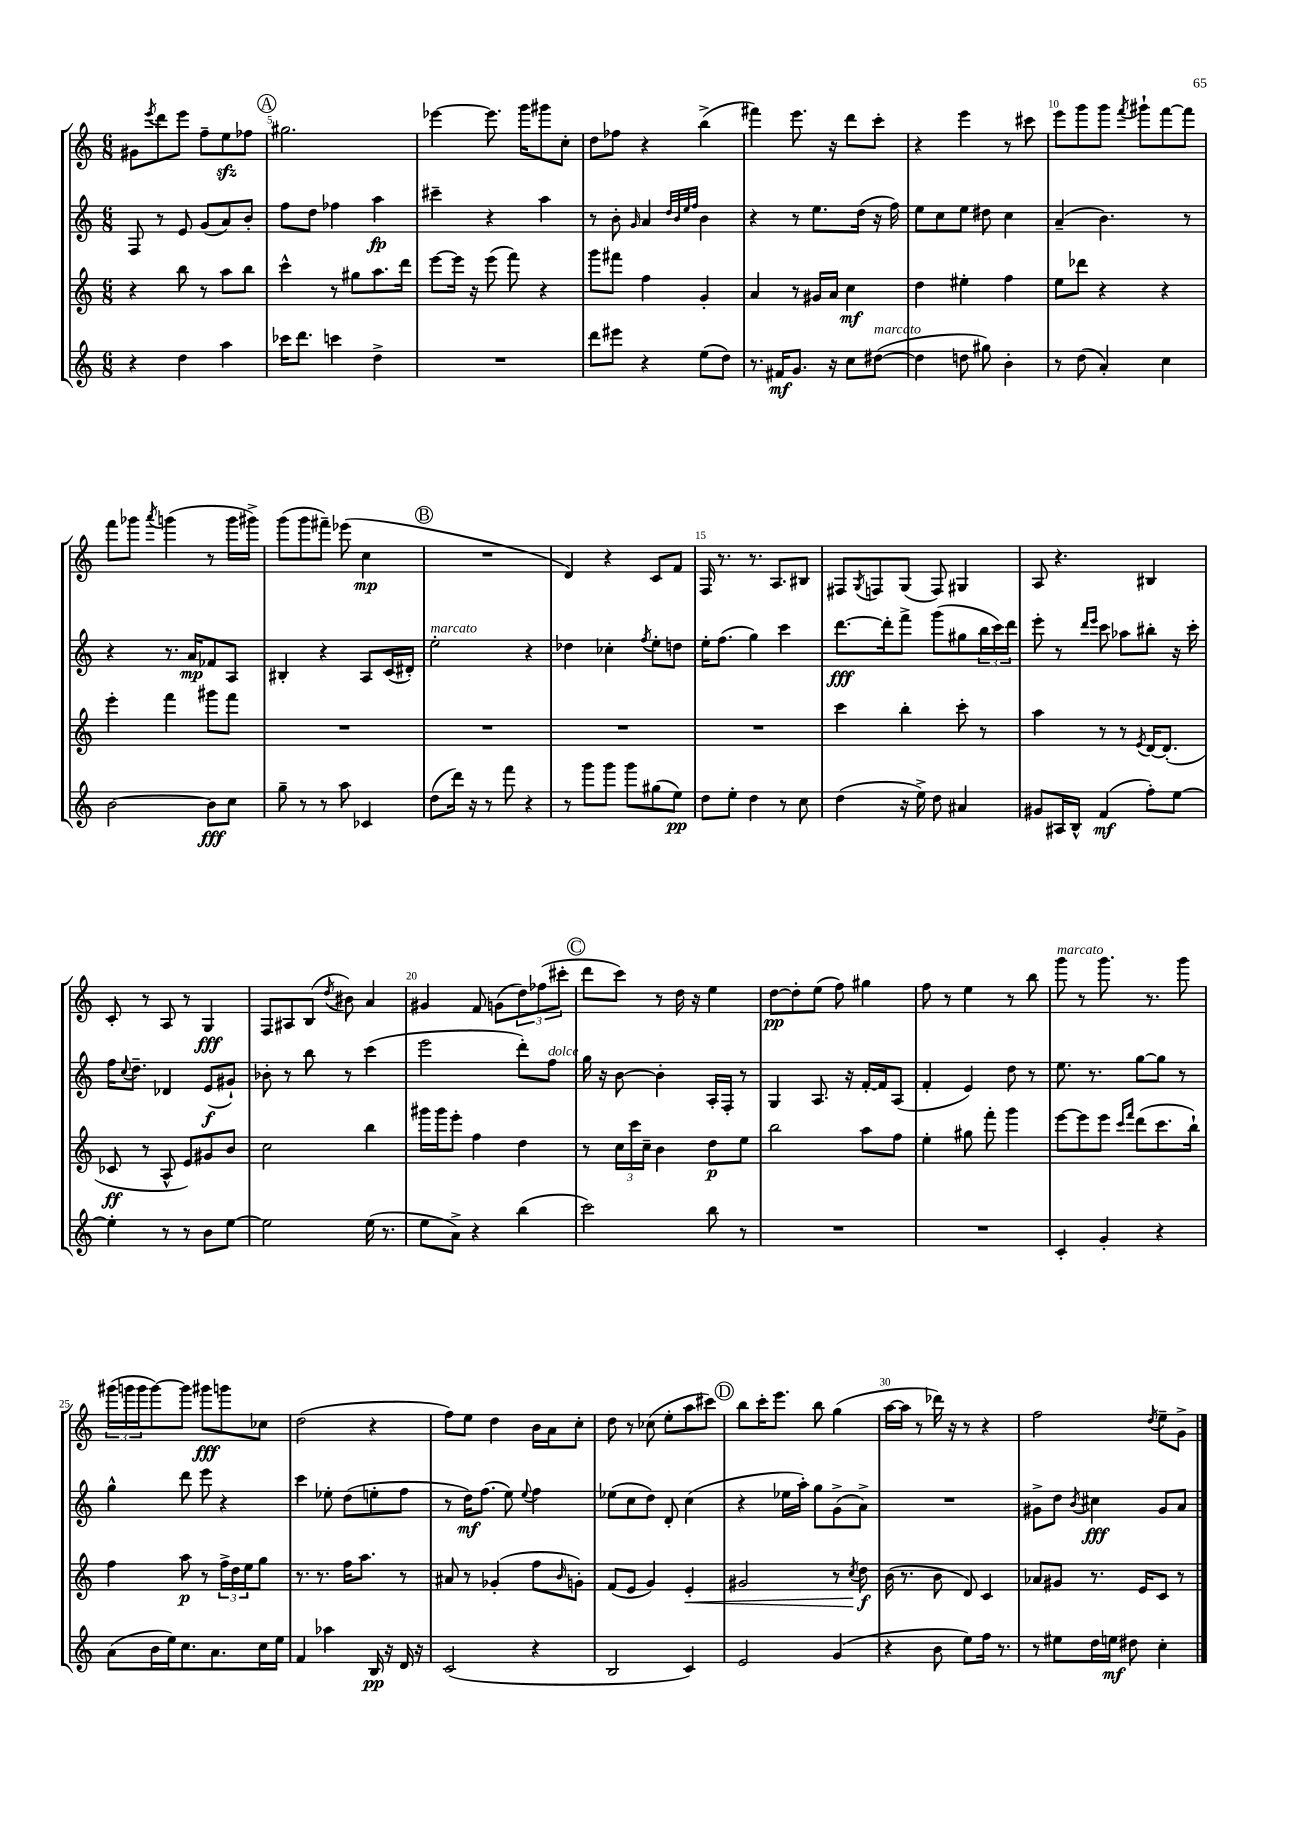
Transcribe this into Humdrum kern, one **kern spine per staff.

**kern	**dynam	**kern	**dynam	**kern	**dynam	**kern	**dynam
*part4	*part4	*part3	*part3	*part2	*part2	*part1	*part1
*staff4	*staff4	*staff3	*staff3	*staff2	*staff2	*staff1	*staff1
*clefG2	*	*clefG2	*	*clefG2	*	*clefG2	*
*k[]	*	*k[]	*	*k[]	*	*k[]	*
*M6/8	*	*M6/8	*	*M6/8	*	*M6/8	*
=4	=4	=4	=4	=4	=4	=4	=4
4r	.	4r	.	8F/	.	8g#X\L	.
.	.	.	.	.	.	8qeee/	.
.	.	.	.	8r	.	8ddd\	.
4dd\	.	8bb\	.	8e/	.	8eee\J	.
.	.	8r	.	(8g/L	.	8ff~\L	.
4aa\	.	8aa\L	.	8a/)	.	8eezz\	.
.	.	8bb\J	.	8b'/J	.	8ff-X\J	.
!!LO:REH:place=s1:t=A
=5	=5	=5	=5	=5	=5	=5	=5
16ccc-X\KL	.	4ccc^^\	.	8ff\L	.	2.gg#X\	.
8.ddd\J	.	.	.	.	.	.	.
.	.	.	.	8dd\J	.	.	.
4cccn\	.	8r	.	4ff-X\	.	.	.
.	.	8gg#X\L	.	.	.	.	.
4dd^\	.	8.aa\	.	4aa\	fp	.	.
.	.	16ddd\Jk	.	.	.	.	.
=6	=6	=6	=6	=6	=6	=6	=6
2.r	.	[8eee\L	.	4ccc#X~\	.	[4eee-X\	.
.	.	16eee\Jk]	.	.	.	.	.
.	.	16r	.	.	.	.	.
.	.	(8eee\	.	4r	.	8.eee-\]	.
.	.	8fff\)	.	.	.	.	.
.	.	.	.	.	.	16ggg\KL	.
.	.	4r	.	4aa\	.	8ggg#X\	.
.	.	.	.	.	.	8cc'\J	.
=7	=7	=7	=7	=7	=7	=7	=7
8ddd\L	.	8ggg\L	.	8r	.	8dd\L	.
8eee#X\J	.	8fff#X\J	.	8b'\	.	8ff-X\J	.
.	.	.	.	16qqg/	.	.	.
4r	.	4ff\	.	4a/	.	4r	.
.	.	.	.	32qqdd/LLL	.	.	.
.	.	.	.	32qqb/	.	.	.
.	.	.	.	32qqee/	.	.	.
.	.	.	.	32qqff/JJJ	.	.	.
(8ee\L	.	4g'/	.	4b\	.	(4bb^\	.
8dd\J)	.	.	.	.	.	.	.
=8	=8	=8	=8	=8	=8	=8	=8
8.r	.	4a/	.	4r	.	4fff#X\)	.
16f#X/KL	mf	.	.	.	.	.	.
8.g/J	.	8r	.	8r	.	8.eee\	.
.	.	16g#X/LL	.	8.ee\L	.	.	.
16r	.	16a/JJ	.	.	.	16r	.
8cc\L	.	4cc\	mf	.	.	8ddd\L	.
.	.	.	.	(16dd\Jk	.	.	.
!LO:TX:a:i:t=marcato	!	!	!	!	!	!	!
([8dd#X\J	.	.	.	16r	.	8ccc'\J	.
.	.	.	.	16ff\)	.	.	.
=9	=9	=9	=9	=9	=9	=9	=9
4dd#\]	.	4dd\	.	8ee\L	.	4r	.
.	.	.	.	8cc\	.	.	.
8ddn\	.	4ee#X'\	.	8ee\J	.	4eee\	.
8gg#X\)	.	.	.	8dd#X\	.	.	.
4b'\	.	4ff\	.	4cc\	.	8r	.
.	.	.	.	.	.	8ccc#X\	.
=10	=10	=10	=10	=10	=10	=10	=10
8r	.	8ee\L	.	(4a~/	.	8eee\L	.
(8dd\	.	8ddd-X\J	.	.	.	8ggg\	.
4a'/)	.	4r	.	4.b\)	.	8ggg\J	.
.	.	.	.	.	.	8qfff/	.
.	.	.	.	.	.	8ggg#X`\L	.
4cc\	.	4r	.	.	.	[8fff\	.
.	.	.	.	8r	.	8fff\J]	.
!!LO:LB:g=z
=11	=11	=11	=11	=11	=11	=11	=11
[2b\	.	4eee'\	.	4r	.	8fff\L	.
.	.	.	.	.	.	8ggg-X\J	.
.	.	.	.	.	.	8qaaa/	.
.	.	4fff\	.	8.r	.	(4gggn\	.
.	.	.	.	16a/KL	mp	.	.
8b\L]	fff	8ggg#X\L	.	8f-X/	.	8r	.
8cc\J	.	8fff\J	.	8A/J	.	16ggg\LL	.
.	.	.	.	.	.	16ggg#X^\JJ)	.
=12	=12	=12	=12	=12	=12	=12	=12
8gg~\	.	2.r	.	4B#X'/	.	(8ggg\L	.
8r	.	.	.	.	.	8ggg\	.
8r	.	.	.	4r	.	8fff#X~\J)	.
8aa\	.	.	.	.	.	(8eee-X\	.
4c-X/	.	.	.	8A/L	.	4cc\	mp
.	.	.	.	(16c/L	.	.	.
.	.	.	.	16d#X'/JJ)	.	.	.
!!LO:REH:place=s1:t=B
=13	=13	=13	=13	=13	=13	=13	=13
!	!	!	!	!LO:TX:a:i:t=marcato	!	!	!
(8dd\L	.	2.r	.	2ee'\	.	2.r	.
16ddd\Jk)	.	.	.	.	.	.	.
16r	.	.	.	.	.	.	.
8r	.	.	.	.	.	.	.
8fff\	.	.	.	.	.	.	.
4r	.	.	.	4r	.	.	.
=14	=14	=14	=14	=14	=14	=14	=14
8r	.	2.r	.	4dd-X\	.	4d/)	.
8ggg\L	.	.	.	.	.	.	.
8ggg\J	.	.	.	4cc-X'\	.	4r	.
8ggg\L	.	.	.	.	.	.	.
.	.	.	.	8qff/	.	.	.
(8gg#X\	.	.	.	8ee'\L	.	8c/L	.
8ee\J)	pp	.	.	8ddn\J	.	8f/J	.
=15	=15	=15	=15	=15	=15	=15	=15
8dd\L	.	2.r	.	16ee'\KL	.	16F/	.
.	.	.	.	(8.ff\J	.	8.r	.
8ee'\J	.	.	.	.	.	.	.
4dd\	.	.	.	4gg\)	.	8.r	.
.	.	.	.	.	.	8.A/L	.
8r	.	.	.	4ccc\	.	.	.
8cc\	.	.	.	.	.	8B#X/J	.
=16	=16	=16	=16	=16	=16	=16	=16
(4dd\	.	4ccc\	.	[8.ddd\L	fff	8F#X/L	.
.	.	.	.	.	.	8qG/	.
.	.	.	.	.	.	8Fn/	.
.	.	.	.	16ddd'\k]	.	.	.
16r	.	4bb'\	.	8fff^\J	.	(8G/J	.
16ee^\)	.	.	.	.	.	.	.
8dd\	.	.	.	(8ggg\L	.	8F/)	.
4a#X/	.	8ccc'\	.	8gg#X\	.	4G#X/	.
.	.	8r	.	24bb\L	.	.	.
.	.	.	.	24ccc\)	.	.	.
.	.	.	.	24ddd\JJ	.	.	.
=17	=17	=17	=17	=17	=17	=17	=17
8g#X/L	.	4aa\	.	8eee'\	.	8A/	.
16A#X/L	.	.	.	8r	.	4.r	.
16B^^/JJ	.	.	.	.	.	.	.
.	.	.	.	16qqddd/LL	.	.	.
.	.	.	.	16qqeee/JJ	.	.	.
(4f/	mf	8r	.	8ccc\	.	.	.
.	.	8r	.	8aa-X\L	.	.	.
.	.	8qe/	.	.	.	.	.
8ff'\L)	.	[16d/KL	.	8bb#X'\J	.	4B#X/	.
.	.	(8.d'/J]	.	.	.	.	.
[8ee\J	.	.	.	16r	.	.	.
.	.	.	.	16ccc'\	.	.	.
!!LO:LB:g=z
=18	=18	=18	=18	=18	=18	=18	=18
4ee'\]	.	8c-X/	ff	16ff\KL	.	8c'/	.
.	.	.	.	8qqcc/	.	.	.
.	.	.	.	8.dd~\J	.	.	.
.	.	8r	.	.	.	8r	.
8r	.	8A^^/	.	4d-X/	.	8A/	.
8r	.	8e/L)	.	.	.	8r	.
8b\L	.	8g#X/	.	(8e/L	f	4G/	fff
[8ee\J	.	8b/J	.	8g#X`/J)	.	.	.
=19	=19	=19	=19	=19	=19	=19	=19
2ee\]	.	2cc\	.	8b-X'\	.	8F/L	.
.	.	.	.	8r	.	8A#X/	.
.	.	.	.	8bb\	.	(8B/J	.
.	.	.	.	.	.	8qdd/	.
.	.	.	.	8r	.	8b#X\)	.
(16ee\	.	4bb\	.	(4ccc\	.	4a/	.
8.r	.	.	.	.	.	.	.
=20	=20	=20	=20	=20	=20	=20	=20
8ee\L	.	16ggg#X\LL	.	2eee\	.	4g#X/	.
.	.	16ggg#\J	.	.	.	.	.
8a^\J)	.	8eee'\J	.	.	.	.	.
4r	.	4ff\	.	.	.	8f/	.
.	.	.	.	.	.	(8gn\L	.
(4bb\	.	4dd\	.	8ddd'\L)	.	12dd\)	.
.	.	.	.	.	.	(12ff-X\	.
!	!	!	!	!LO:TX:a:i:t=dolce	!	!	!
.	.	.	.	8ff\J	.	.	.
.	.	.	.	.	.	12ccc#X'\J	.
!!LO:REH:place=s1:t=C
=21	=21	=21	=21	=21	=21	=21	=21
2ccc\)	.	8r	.	16gg\	.	8ddd\L	.
.	.	.	.	16r	.	.	.
.	.	24cc\LL	.	[8b\	.	8ccc\J)	.
.	.	24ccc\	.	.	.	.	.
.	.	24cc~\JJ	.	.	.	.	.
.	.	4b\	.	4b'\]	.	8r	.
.	.	.	.	.	.	16dd\	.
.	.	.	.	.	.	16r	.
8bb\	.	8dd\L	p	16A'/LL	.	4ee\	.
.	.	.	.	16F'/JJ	.	.	.
8r	.	8ee\J	.	8r	.	.	.
=22	=22	=22	=22	=22	=22	=22	=22
2.r	.	2bb\	.	4G/	.	[8dd\L	pp
.	.	.	.	.	.	8dd'\]	.
.	.	.	.	8.A/	.	(8ee\J	.
.	.	.	.	.	.	8ff\)	.
.	.	.	.	16r	.	.	.
.	.	8aa\L	.	[16f'/LL	.	4gg#X\	.
.	.	.	.	16f/J]	.	.	.
.	.	8ff\J	.	(8A/J	.	.	.
=23	=23	=23	=23	=23	=23	=23	=23
2.r	.	4ee'\	.	4f'/	.	8ff\	.
.	.	.	.	.	.	8r	.
.	.	8gg#X\	.	4e/)	.	4ee\	.
.	.	8fff'\	.	.	.	.	.
.	.	4ggg\	.	8dd\	.	8r	.
.	.	.	.	8r	.	8bb\	.
=24	=24	=24	=24	=24	=24	=24	=24
!	!	!	!	!	!	!LO:TX:a:i:t=marcato	!
4c'/	.	[8eee\L	.	8.ee\	.	8ggg\	.
.	.	8eee\]	.	.	.	8r	.
.	.	.	.	8.r	.	.	.
4g'/	.	8eee\J	.	.	.	8.ggg\	.
.	.	16qqccc/LL	.	.	.	.	.
.	.	16qqfff/JJ	.	.	.	.	.
.	.	(8ddd\L	.	[8gg\L	.	.	.
.	.	.	.	.	.	8.r	.
4r	.	8.ccc\	.	8gg\J]	.	.	.
.	.	.	.	8r	.	8ggg\	.
.	.	16bb`\Jk)	.	.	.	.	.
!!LO:LB:g=z
=25	=25	=25	=25	=25	=25	=25	=25
(8a\L	.	4ff\	.	4gg^^\	.	(24ggg#X\LL	.
.	.	.	.	.	.	24gggn\	.
.	.	.	.	.	.	24ggg\J	.
16b\L	.	.	.	.	.	[8ggg\)	.
16ee\J)	.	.	.	.	.	.	.
8.cc\	.	8aa\	p	8ddd\	.	8ggg\J]	.
.	.	8r	.	8eee\	.	8ggg#X\L	fff
8.a\	.	.	.	.	.	.	.
.	.	24ff^\LL	.	4r	.	8gggn\	.
.	.	24dd\	.	.	.	.	.
.	.	24ee\J	.	.	.	.	.
16cc\L	.	8gg\J	.	.	.	8cc-X\J	.
16ee\JJ	.	.	.	.	.	.	.
=26	=26	=26	=26	=26	=26	=26	=26
4f/	.	8.r	.	4ccc\	.	(2dd\	.
.	.	8.r	.	.	.	.	.
4aa-X\	.	.	.	8ee-X'\	.	.	.
.	.	16ff\KL	.	(8dd\L	.	.	.
.	.	8.aa\J	.	.	.	.	.
16B/	pp	.	.	8een'\	.	4r	.
16r	.	.	.	.	.	.	.
16d/	.	8r	.	8ff\J	.	.	.
16r	.	.	.	.	.	.	.
=27	=27	=27	=27	=27	=27	=27	=27
(2c/	.	8a#X/	.	8r	.	8ff\L)	.
.	.	8r	.	16dd\KL)	mf	8ee\J	.
.	.	.	.	(8.ff\J	.	.	.
.	.	(4g-X'/	.	.	.	4dd\	.
.	.	.	.	8ee\)	.	.	.
.	.	.	.	8qqee/	.	.	.
4r	.	8ff\L	.	4ff\	.	16b\LL	.
.	.	.	.	.	.	16a\J	.
.	.	16qqb/	.	.	.	.	.
.	.	8gn'\J)	.	.	.	8cc'\J	.
=28	=28	=28	=28	=28	=28	=28	=28
2B/	.	(8f/L	.	(8ee-X\L	.	8dd\	.
.	.	8e/J	.	8cc\	.	8r	.
.	.	4g/)	.	8dd\J)	.	(8cc-X\	.
.	.	.	.	8d'/	.	8ee'\L	.
!	!	!	!LO:HP:b	!	!	!	!
4c/)	.	4e'/	<	(4cc\	.	8aa\	.
.	.	.	.	.	.	8ccc#X\J)	.
!!LO:REH:place=s1:t=D
=29	=29	=29	=29	=29	=29	=29	=29
2e/	.	2g#X/	.	4r	.	8bb\L	.
.	.	.	.	.	.	16ccc'\K	.
.	.	.	.	.	.	8.eee\J	.
.	.	.	.	16ee-X\LL	.	.	.
.	.	.	.	16aa'\JJ)	.	.	.
.	.	.	.	8gg\L	.	8bb\	.
(4g/	.	8r	.	(8g^\	.	(4gg\	.
.	.	8qcc/	.	.	.	.	.
.	.	8dd\	f	8a^\J)	.	.	.
.	.	.	[	.	.	.	.
=30	=30	=30	=30	=30	=30	=30	=30
4r	.	(16b\	.	2.r	.	[16aa\LL	.
.	.	8.r	.	.	.	16aa\JJ]	.
.	.	.	.	.	.	8r	.
8b\	.	8b\	.	.	.	16ddd-X\)	.
.	.	.	.	.	.	16r	.
8ee\L)	.	8d/)	.	.	.	8r	.
16ff\Jk	.	4c/	.	.	.	4r	.
8.r	.	.	.	.	.	.	.
=31	=31	=31	=31	=31	=31	=31	=31
8r	.	8a-X/L	.	8g#X^\L	.	2ff\	.
8ee#X\L	.	8g#X/J	.	8dd\J	.	.	.
.	.	.	.	8qb/	.	.	.
16dd\L	.	8.r	.	4cc#X\	fff	.	.
16een\JJ	mf	.	.	.	.	.	.
8dd#X\	.	.	.	.	.	.	.
.	.	16e/KL	.	.	.	.	.
.	.	.	.	.	.	8qdd/	.
4cc'\	.	8c/J	.	8g#/L	.	8ee~\L	.
.	.	8r	.	8a/J	.	8g^\J	.
==	==	==	==	==	==	==	==
*-	*-	*-	*-	*-	*-	*-	*-
